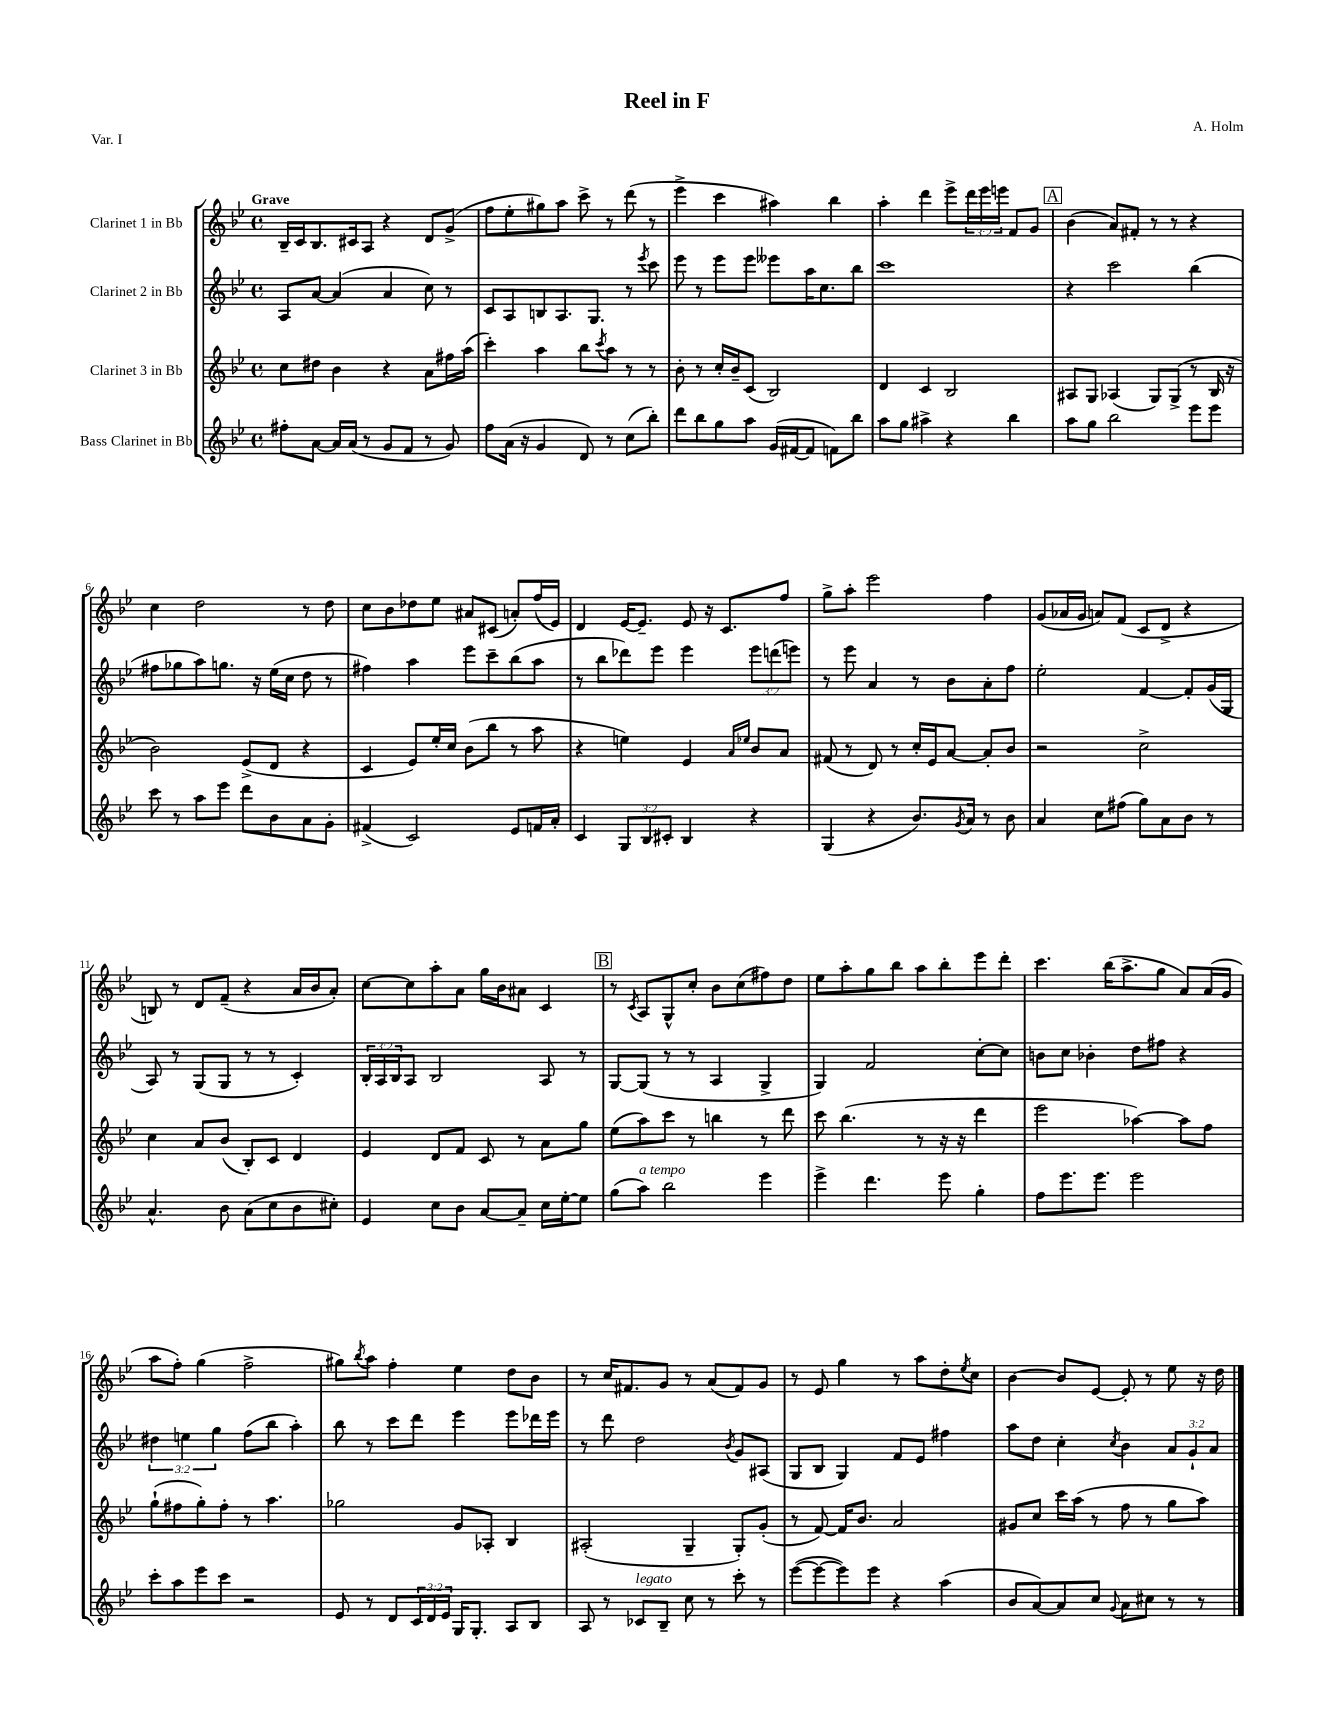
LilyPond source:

\header { title = "Reel in F" composer = "A. Holm" piece = "Var. I" }
<<
\new StaffGroup <<
\new Staff = "s0" \with { instrumentName = "Clarinet 1 in Bb" } {
    \clef treble \key bes \major \defaultTimeSignature \time 4/4 \override Staff.TupletNumber.text = #tuplet-number::calc-fraction-text \tempo "Grave"
    bes16-- c'16 bes8. cis'16 a8 r4 d'8 g'8->( |
    f''8 ees''8-. gis''8) a''8 c'''8-> r8 d'''8( r8 |
    ees'''4-> c'''4 ais''4) bes''4 |
    a''4-. d'''4 ees'''8-> \tuplet 3/2 { d'''16 ees'''16 e'''16 } f'8 g'8 |
    \mark \markup { \box "A" } bes'4( a'8) fis'8-. r8 r8 r4 |
    c''4 d''2 r8 d''8 |
    c''8 bes'8 des''8 ees''8 ais'8 cis'8( a'8-.) f''16( ees'16) |
    d'4 ees'16~ ees'8.-- ees'8 r16 c'8. f''8 |
    g''8-> a''8-. ees'''2 f''4 |
    g'8( aes'16 g'16 a'8) f'8( c'8 d'8-> r4 |
    b8) r8 d'8 f'8--( r4 a'16 bes'16 a'8-.) |
    c''8~ c''8 a''8-. a'8 g''16 bes'16 ais'8 c'4 |
    \mark \markup { \box "B" } r8 \acciaccatura { c'8 } a8 g8-^ c''8-. bes'8 c''8( fis''8) d''8 |
    ees''8 a''8-. g''8 bes''8 a''8 bes''8-. ees'''8 d'''8-. |
    c'''4. bes''16( a''8.-> g''8 a'8) a'16( g'16 |
    a''8 f''8-.) g''4( f''2-> |
    gis''8) \acciaccatura { bes''8 } a''8 f''4-. ees''4 d''8 bes'8 |
    r8 c''16 fis'8. g'8 r8 a'8( fis'8) g'8 |
    r8 ees'8 g''4 r8 a''8 d''8-. \acciaccatura { ees''8 } c''8 |
    bes'4~ bes'8 ees'8~ ees'8-. r8 ees''8 r16 d''16 \bar "|." |
}
\new Staff = "s1" \with { instrumentName = "Clarinet 2 in Bb" } {
    \clef treble \key bes \major \defaultTimeSignature \time 4/4 \override Staff.TupletNumber.text = #tuplet-number::calc-fraction-text
    a8 a'8~ a'4( a'4 c''8) r8 |
    c'8 a8 b8 a8. g8. r8 \acciaccatura { ees'''8 } c'''8 |
    ees'''8 r8 ees'''8 ees'''8 eeses'''8 a''16 c''8. bes''8 |
    c'''1 |
    \mark \markup { \box "A" } r4 c'''2 bes''4( |
    fis''8 ges''8 a''8) g''8. r16 ees''16( c''16 d''8 r8 |
    fis''4) a''4 ees'''8 c'''8-- bes''8( a''8 |
    r8 bes''8 des'''8) ees'''8 ees'''4 \tuplet 3/2 { ees'''8 d'''8( e'''8) } |
    r8 ees'''8 a'4 r8 bes'8 a'8-. f''8 |
    ees''2-. f'4~ f'8-. g'16( g16 |
    a8) r8 g8( g8 r8 r8 c'4-.) |
    \tuplet 3/2 { bes16-. a16 bes16 } a8 bes2 a8 r8 |
    \mark \markup { \box "B" } g8~ g8( r8 r8 a4 g4-> |
    g4) f'2 c''8~-. c''8 |
    b'8 c''8 bes'4-. d''8 fis''8 r4 |
    \tuplet 3/2 { dis''4 e''4 g''4 } f''8( bes''8 a''4-.) |
    bes''8 r8 c'''8 d'''8 ees'''4 ees'''8 des'''16 ees'''16 |
    r8 d'''8 d''2 \acciaccatura { bes'8 } g'8 ais8( |
    g8 bes8 g4) f'8 ees'8 fis''4 |
    a''8 d''8 c''4-. \acciaccatura { c''8 } bes'4 \tuplet 3/2 { a'8 g'8-! a'8 } \bar "|." |
}
\new Staff = "s2" \with { instrumentName = "Clarinet 3 in Bb" } {
    \clef treble \key bes \major \defaultTimeSignature \time 4/4
    c''8 dis''8 bes'4 r4 a'8 fis''16 a''16( |
    c'''4-.) a''4 bes''8 \acciaccatura { c'''8 } a''8 r8 r8 |
    bes'8-. r8 c''16-. bes'16-- c'8( bes2) |
    d'4 c'4 bes2 |
    \mark \markup { \box "A" } ais8 g8 aes4( g8) g8->( r8 bes16 r16 |
    bes'2) ees'8->( d'8 r4 |
    c'4 ees'8) ees''16-. c''16 bes'8( bes''8 r8 a''8 |
    r4 e''4) ees'4 \grace { a'16 ees''16 } bes'8 a'8 |
    fis'8( r8 d'8) r8 c''16-. ees'16 a'8~ a'8-. bes'8 |
    r2 c''2-> |
    c''4 a'8 bes'8( bes8-.) c'8 d'4 |
    ees'4 d'8 f'8 c'8 r8 a'8 g''8 |
    \mark \markup { \box "B" } ees''8( a''8) c'''8 r8 b''4 r8 d'''8 |
    c'''8 bes''4.( r8 r16 r16 d'''4 |
    ees'''2 aes''4~) aes''8 f''8 |
    g''8-!( fis''8 g''8-.) fis''8-. r8 a''4. |
    ges''2 g'8 aes8-. bes4 |
    ais2-.( g4-- g8-.) g'8-.( |
    r8 f'8~) f'16 bes'8. a'2 |
    gis'8 c''8 c'''16 a''16( r8 f''8 r8 g''8 a''8) \bar "|." |
}
\new Staff = "s3" \with { instrumentName = "Bass Clarinet in Bb" } {
    \clef treble \key bes \major \defaultTimeSignature \time 4/4 \override Staff.TupletNumber.text = #tuplet-number::calc-fraction-text
    fis''8-. a'8~ a'16 a'16( r8 g'8 f'8 r8 g'8) |
    f''8 a'16( r16 g'4 d'8) r8 c''8( bes''8-.) |
    d'''8 bes''8 g''8 a''8 g'16( fis'16~ fis'8 f'8) bes''8 |
    a''8 g''8 ais''4-> r4 bes''4 |
    \mark \markup { \box "A" } a''8 g''8 bes''2 ees'''8 ees'''8 |
    c'''8 r8 a''8 ees'''8 d'''8 bes'8 a'8 g'8-. |
    fis'4->( c'2) ees'8 f'16 a'16-. |
    c'4 \tuplet 3/2 { g8 bes8 cis'8-. } bes4 r4 |
    g4( r4 bes'8.) \acciaccatura { g'8 } a'16 r8 bes'8 |
    a'4 c''8 fis''8( g''8) a'8 bes'8 r8 |
    a'4.-^ bes'8 a'8( c''8 bes'8 cis''8-.) |
    ees'4 c''8 bes'8 a'8~ a'8-- c''16 ees''16~-. ees''8 |
    \mark \markup { \box "B" } g''8( a''8^\markup { \italic "a tempo" }) bes''2 ees'''4 |
    ees'''4-> d'''4. ees'''8 g''4-. |
    f''8 ees'''8. ees'''8. ees'''2 |
    c'''8-. a''8 ees'''8 c'''8 r2 |
    ees'8 r8 d'8 \tuplet 3/2 { c'16 d'16 ees'16 } g16 g8.-. a8 bes8 |
    a8 r8 ces'8^\markup { \italic "legato" } bes8-- c''8 r8 c'''8-. r8 |
    ees'''8~( ees'''8~ ees'''8) ees'''8 r4 a''4( |
    bes'8 a'8~) a'8 c''8 \appoggiatura { g'8 } a'8 cis''8 r8 r8 \bar "|." |
}
>>
>>
